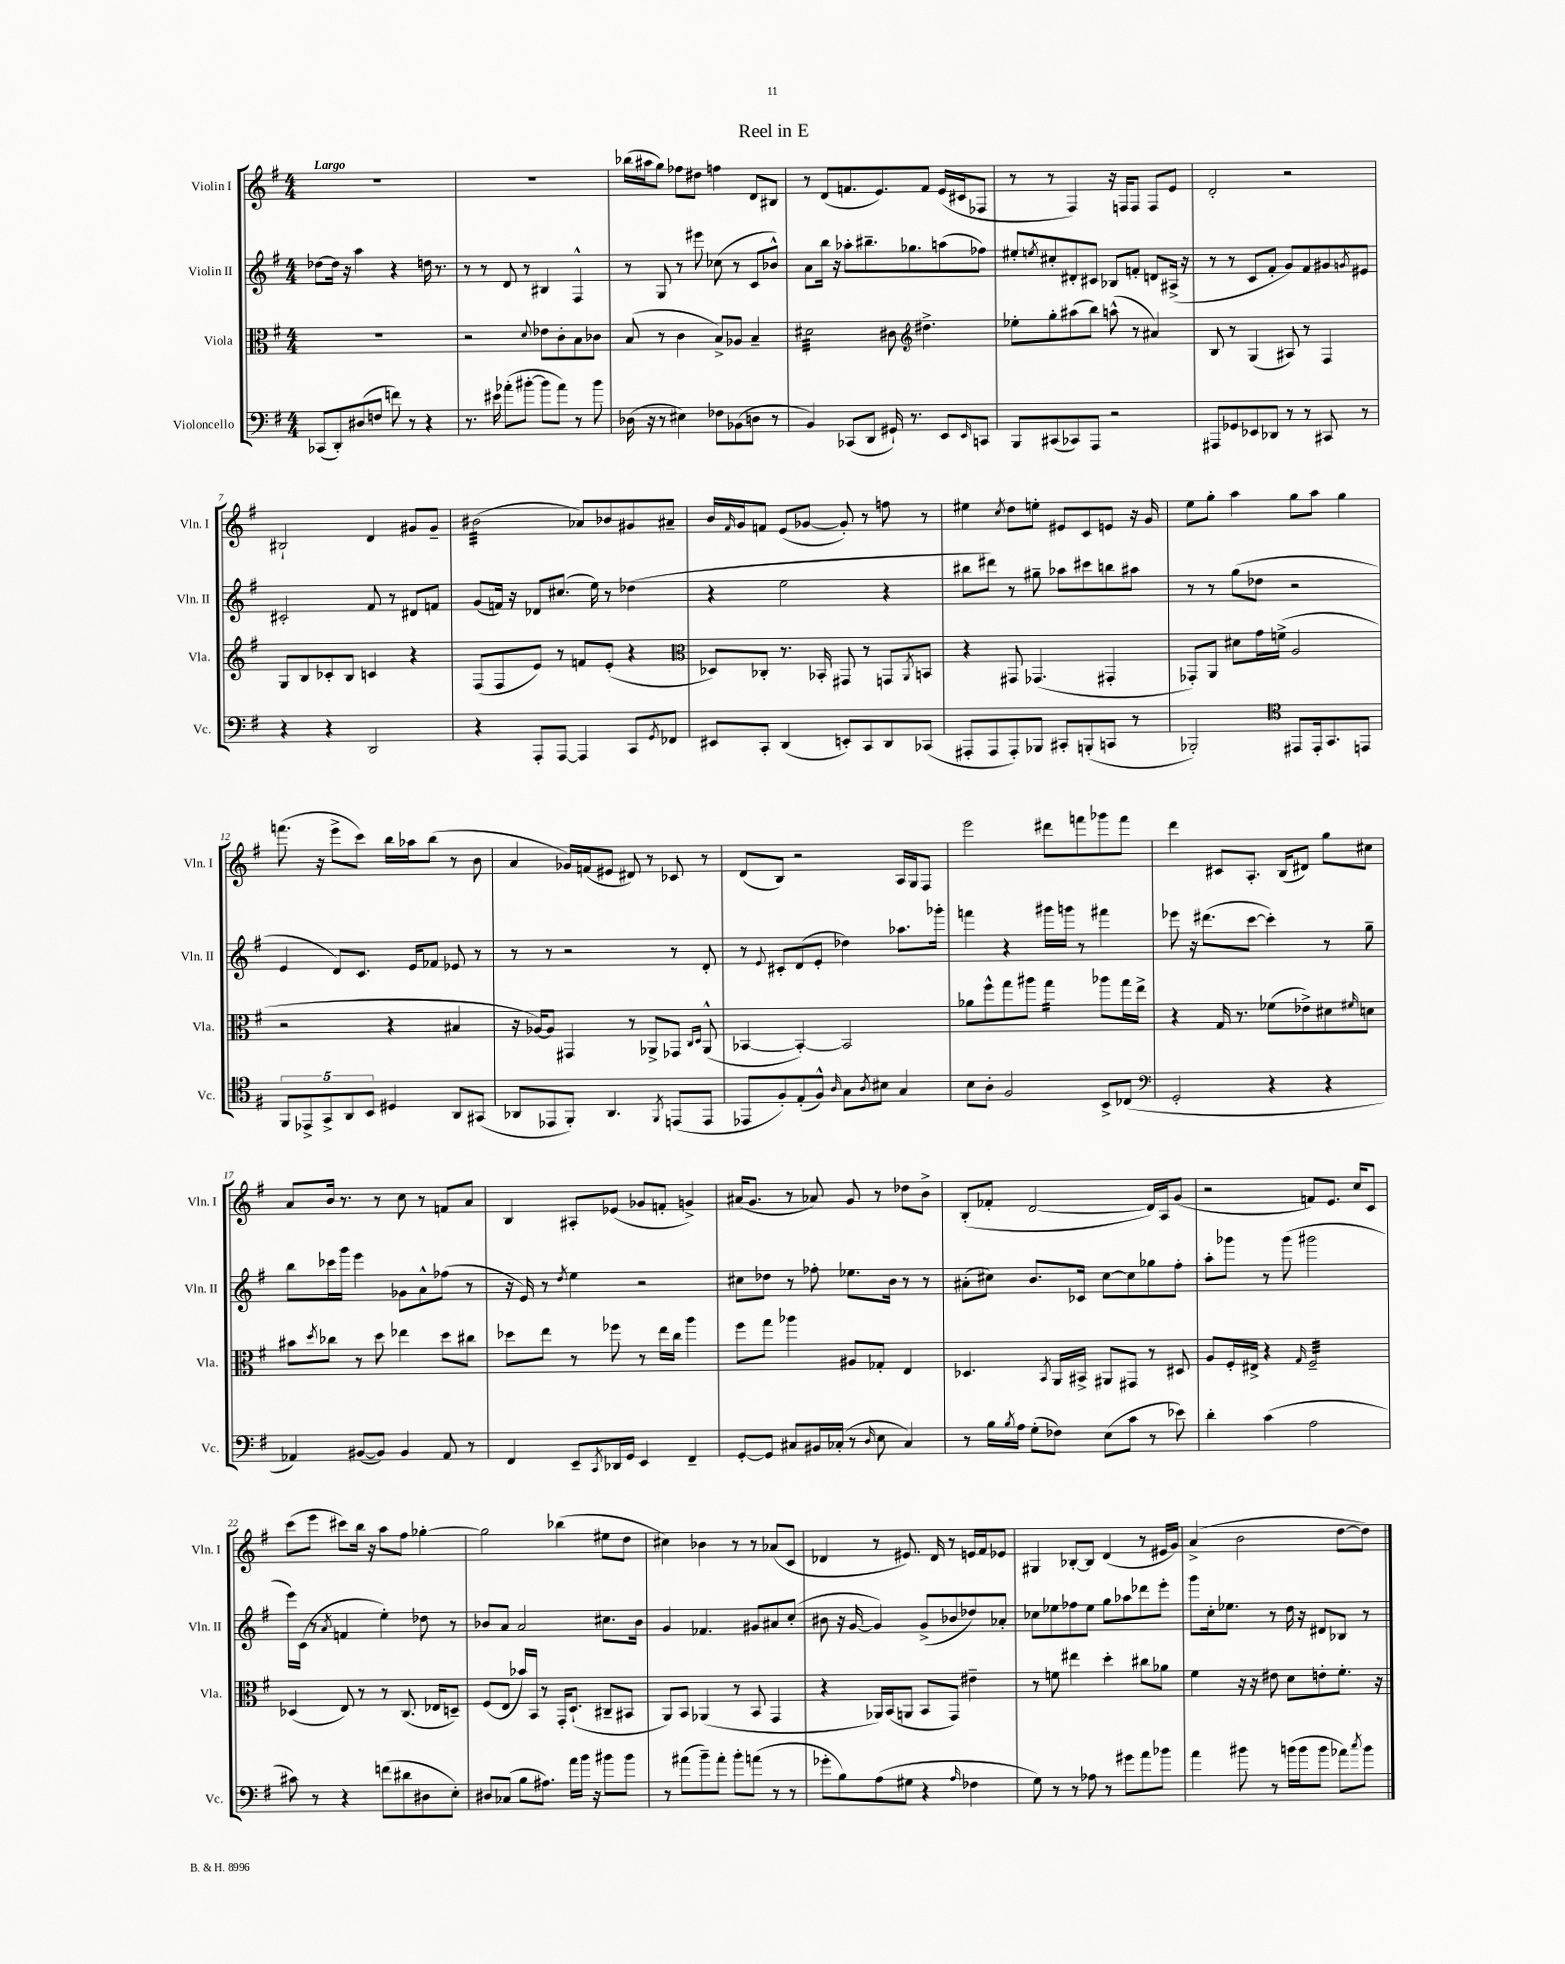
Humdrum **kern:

**kern	**kern	**kern	**kern
*staff4	*staff3	*staff2	*staff1
*clefF4	*clefC3	*clefG2	*clefG2
*k[f#]	*k[f#]	*k[f#]	*k[f#]
*M4/4	*M4/4	*M4/4	*M4/4
(8CC-/L	1r	[8dd-\L	1r
8DD'/)	.	16dd-\]Jk	.
.	.	16r	.
(8D#/	.	4aa\	.
8F/J	.	.	.
8f\)	.	4r	.
8r	.	.	.
4r	.	16dd\	.
.	.	8.r	.
=	=	=	=
8.r	2r	8r	1r
.	.	8r	.
16e#\	.	.	.
(8a-'\L	.	8d/	.
[8b#'\J	.	8r	.
.	8qqd/	.	.
8b#\]L	8e-\L	4B#/	.
8a-\J)	8c'\	.	.
8r	8B\	4F#^^/	.
8b#\	8c-\J	.	.
=	=	=	=
(16D-\	(8B/	8r	(16bb-\LL
16r	.	.	16aa#\J
8r	8r	8G/	8gg\J)
4E#\)	4c\	8r	8ff-\L
.	.	8eee#\	8dd#\J
8F-\L	8B^/L)	(8cc-\	4ff\
(8BB-\	8A-/J	8r	.
8D\J	4B~/	8c/L	8d/L
8r	.	8b-^^/J)	8B#/J
=	=	=	=
4BB/)	2d#\	8a\L	8r
.	.	16bb\Jk	(8d/L
.	.	16r	.
(8CC-/L	.	8aa-'\L	8.f/
8DD/J	.	8.bb#~\	.
.	.	.	8.e/)
16GG#`/)	8c#\	.	.
8.r	.	8.gg-\	.
*	*clefG2	*	*
.	4.dd#^\	.	8f/J
8EE/L	.	(8aa\	(16e/LL
.	.	.	16c#/J
16qqEE/	.	.	.
8CC/J	.	8ff-\J)	8F-/J
=	=	=	=
8BBB/L	8ee-'\L	8ee#'/L	8r
.	.	8qee/	.
(8CC#/	8gg'\	8cc#'/	8r
8CC-/)	(8aa#\	8d#'/	4F#/)
8AAA/J	8bb\J)	8c#/J	.
2r	(8aa^^\	8B-/L	16r
.	.	.	16F/LK
.	8r	8f'/J	8F/J
.	4a#/)	8d/L	8F/L
.	.	(16A#^/Jk	8e/J
.	.	16r	.
=	=	=	=
8AAA#/L	8B/	8r	2d'/
8GG-/	8r	8r	.
8EE-/	(4G/	8c/L	.
8DD-/J	.	8f#'/J	.
8r	8A#/)	8g/L)	2r
8r	8r	8f#/	.
8CC#/	4F#/	8g#/	.
.	.	8qg/	.
8r	.	8e#/J	.
=	=	=	=
4r	8G/L	2c#'/	2B#`/
.	8B/	.	.
4r	8c-'/	.	.
.	8B/J	.	.
2DD/	4c/	8f#/	4d/
.	.	8r	.
.	4r	8d#/L	8g#/L
.	.	8f/J	8g#~/J
=	=	=	=
4r	(8F#/L	(8g/L	(2b#\
.	8F#/	16f/Jk)	.
.	.	16r	.
8AAA'/L	8e/J)	8d-/L	.
[8AAA/J	8r	(8.cc#/J	.
4AAA/]	8f/L	.	8a-/L)
.	.	16ee\)	.
.	(8e'/J	8r	8b-/
8CC/L	4r	(4dd-\	8g#/
8qGG/	.	.	.
8FF-/J	.	.	8a#~/J
=	=	=	=
*	*clefC3	*	*
8EE#/L	8D-/L)	4r	16b/LL
.	.	.	16qqf#/
.	.	.	16g/J
8CC'/J	8C-'/J	.	8f/J
(4DD/	8.r	2ee\	(8e/L
.	.	.	[8g-/J
.	16BB-'/	.	.
8EE'/L)	8GG#/	.	8g-'/])
8CC/	8r	.	8r
8DD/	8GG/L	4r	8ff\
.	8qAA/	.	.
(8CC-/J	8BB/J	.	8r
=	=	=	=
8AAA#'/L	4r	8bb#\L	4ee#\
8AAA#/	.	8ddd#\J)	.
.	.	.	8qcc/
8AAA#'/)	8GG#/	8r	8dd\L
8BBB-/J	(4.GG-/	8gg#~\	8ee'\J
8CC#'/L	.	8aa-\L	8e#/L
(8BBB'/	.	8ccc#\	8c/
8CC/J	4GG#'/	8bb\	8e/J
8r	.	8aa#\J	16r
.	.	.	16g/
=	=	=	=
2BBB-'/)	8GG-'/L)	8r	8ee\L
.	8AA/J	8r	8gg'\J
.	8d#\L	(8gg\L	4aa\
.	16g\L	8dd-\J	.
.	(16f^\JJ	.	.
*clefC4	*	*	*
8EE#/L	2A/	2r	8gg\L
16EE#'/k	.	.	8aa\J
8.GG/	.	.	.
.	.	.	4gg\
8EE/J	.	.	.
=	=	=	=
10FF#/L	2r	4e/	(8.fff\
10EE-^/	.	.	.
.	.	.	16r
10GG^/	.	.	.
.	.	8d/L)	8eee^\L
10AA/	.	.	.
.	.	8.c/J	8ccc\J)
10BB/J	.	.	.
4D#/	4r	.	16bb\LL
.	.	16e/LK	16aa-\J
.	.	8f-/J	(8bb\J
8AA/L	4B#/	8e-/	8r
(8GG#/J	.	8r	8b\
=	=	=	=
8AA-/L	16r	8r	4a/
.	[16A-/LK)	.	.
8EE-/	8A-/]J	8r	.
8FF#'/J)	4GG#/	2r	16g-/LL)
.	.	.	(16f/J
4.AA-/	.	.	8e#/J
.	8r	.	8d#/)
.	8AA-^/L	.	8r
8qFF#/	.	.	.
(8EE/L	8GG-/J	8r	8c-/
.	16qqC/LL	.	.
.	16qqD/JJ	.	.
8EE/J	(8AA-^^/	8d'/	8r
=	=	=	=
8EE-/L	[4BB-/	8r	(8d/L
.	.	8qqe/	.
8F#'/)	.	8c#'/L	8B/J)
(8E'/	4BB-'/_)	(8d/	2r
8F#^^/J)	.	8e'/J	.
16qqA/	.	.	.
8G\L	2BB-/]	4dd-\)	.
8qA/	.	.	.
8B#\J	.	.	.
4G/	.	8.aa-\L	16A/LL
.	.	.	16G/J
.	.	.	8F#/J
.	.	16ggg-'\Jk	.
=	=	=	=
8B\L	8a-\L	4fff\	2eee\
8A'\J	8ff#^^\	.	.
2F#/	8gg\	4r	.
.	8aa#\J	.	.
.	4gg\	16ggg#\LL	8ddd#\L
.	.	16ggg\JJ	.
.	.	8r	8fff\
8BB^/L	8aa-\L	4fff#\	8ggg-\
(8C-/J	16gg\L	.	8fff\J
.	16ee^\JJ	.	.
=	=	=	=
*clefF4	*	*	*
2GG'/	4r	8eee-\	4ddd\
.	.	16r	.
.	.	(8.ddd#\L	.
.	16G/	.	8c#/L
.	8.r	.	.
.	.	[8ccc\J	8.A'/J
4r	(8f-\L	4ccc'\])	.
.	.	.	(16B/LK
.	8e-^\)	.	8d#/J)
4r	8d#\	8r	8gg\L
.	16qqf#/	.	.
.	8d\J	8gg~\	8cc#\J
=	=	=	=
4AA-/)	8b#\L	8bb\L	8a/L
.	8qdd/	.	.
.	8cc-\J	16ccc-\L	16b/Jk
.	.	16ggg\JJ	8.r
([8BB#/L	8r	4eee\	.
8BB#/]J)	8dd\	.	8r
4BB#/	4ee-\	8g-\L	8cc\
.	.	8a^^\	8r
8AA-/	8dd\L	(8ff-\J	8f/L
8r	8cc#\J	8r	8a/J
=	=	=	=
4FF#/	8dd-\L	16r	4B/
.	.	16e/)	.
.	8ee\J	8r	.
.	.	8qdd/	.
8EE~/L	8r	4ee\	8A#'/L
8qCC/	.	.	.
16DD-/L	8ff-\	.	(8e-/J
16GG/JJ	.	.	.
4EE/	8r	2r	8g-/L
.	16ee\LL	.	8f'/J
.	16cc\JJ	.	.
4FF#~/	4aa\	.	4g^/)
=	=	=	=
[8GG'/L	8ff#\L	8cc#\L	(16a#/LK
.	.	.	8.g/J
8GG/]J	8gg\J	8dd-\J	.
8C#/L	4aa-\	8r	8r
16BB#/L	.	8ff-'\	8a-/)
(16C-'/JJ	.	.	.
8r	8A#/L	8.ee-\L	8g/
16qqD/	.	.	.
8E\	8G-'/J	.	8r
.	.	16b\Jk	.
4C-/)	4E/	8r	8dd-\L
.	.	8r	8b^\J
=	=	=	=
8r	4.D-/	(8a#'\L	(8B'/L
16B\LL	.	8cc#\J)	8f-'/J
8qB/	.	.	.
16A\JJ	.	.	.
(8G'\L	.	8.b/L	[2d/
.	8qBB/	.	.
8F-\J)	16AA/LL	.	.
.	16BB#^/JJ	16c-/Jk	.
(8E\L	8AA#/L	[8cc#\L	.
8c\J	8GG#/J	8cc#\]	.
8r	8r	8gg-\	16d/]LL)
.	.	.	16A/J
8e-\)	8D#/	8ff#'\J	(8g/J
=	=	=	=
4d'\	8A/L	8aa'\L	2r
.	16F#'/L	8ggg-\J	.
.	16E#^/JJ	.	.
(4c\	4r	8r	.
.	.	(8ggg-\	.
.	16qqG/	.	.
2A\	2F#~/	2ggg#\	8f/L)
.	.	.	8.e/J
.	.	.	16cc/LK
.	.	.	8c/J
=	=	=	=
8c#\)	(4D-/	16eee\LL)	(8ccc\L
.	.	(16c\JJ	.
8r	.	8r	8eee\J
.	.	8qa/	.
4r	8E/)	4f/	8ccc#\L)
.	8r	.	16bb\Jk
.	.	.	16r
(8f\L	8r	4ee'\)	8aa\L
8d#\	(8.C/	.	8ff#\J
8D#\	.	8dd-\	[4gg-'\
.	16E-/LK	.	.
8E'\J)	8D~/J)	8r	.
=	=	=	=
8D#/L	(8F#/L	8b-/L	2gg-\]
(8C-/J	8E/J	8a/J	.
8B\L	16b-/LL)	2a/	.
.	16BB/JJ	.	.
8.A#\J)	8r	.	.
.	16GG'/LK	.	(4bb-\
16a\LL	(8.D`/J	.	.
16b\JJ	.	.	.
16r	.	.	.
8b#\L	8C#~/L	8.cc#\L	8ee#\L
8b#\J	8BB#/J	.	8dd\J
.	.	16b-\Jk	.
=	=	=	=
8r	8AA/L)	4g/	4cc#\)
(8a#\L	8BB/J	.	.
8b~\)	(4AA-/	4.f-/	4b-\
8a#'\J	.	.	.
8b'\L	8r	.	8r
(8a\J	8BB/	8g#/L	8r
8r	4GG/	8a#/	(8a-/L
8r	.	(8cc'/J	8c/J
=	=	=	=
8g-'\L	4r	8b#\	4d-/
8B\)	.	16r	.
.	.	[16g/	.
(8A\	16AA-/LL)	4g/])	8r
.	(16BB/J	.	.
8G#\J	8AA/J	.	8.e#/)
4r	8BB/L	(8g^/L	.
.	.	.	16d-/
.	8GG/J)	8b-/	8r
16qqA/	.	.	.
4F-\	4e#~\	8dd-/)	16e/LL
.	.	.	16f#/J
.	.	8a-'/J	8e-/J
=	=	=	=
8G\)	8r	8cc-\L	4G#/
8r	8f\	8ee-\	.
8r	4ee#\	8ff-\	[8B-'/L
8A-\	.	8ee-\J	8B-/]J
8r	4dd'\	8gg\L	(4d/
8g#\L	.	8aa-\	.
8a\	8cc#\L	8ddd-\	8r
8b-\J	8a-\J	8eee'\J	16e#/LL
.	.	.	16g/JJ)
=	=	=	=
4a\	4f#\	8ggg\L	(4a^/
.	.	16cc'\k	.
.	.	8.ee-\J	.
8b#\	16r	.	2b\
.	16r	.	.
8r	8e#\	8r	.
(16b\LL	8d\L	16dd\	.
16b\J	.	16r	.
8b\J	8e'\	8d#/L	.
8a-\L)	8.f#'\J	8B-/J	[8dd\L
8qcc/	.	.	.
8b\J	.	8r	8dd\]J)
.	16r	.	.
==	==	==	==
*-	*-	*-	*-
